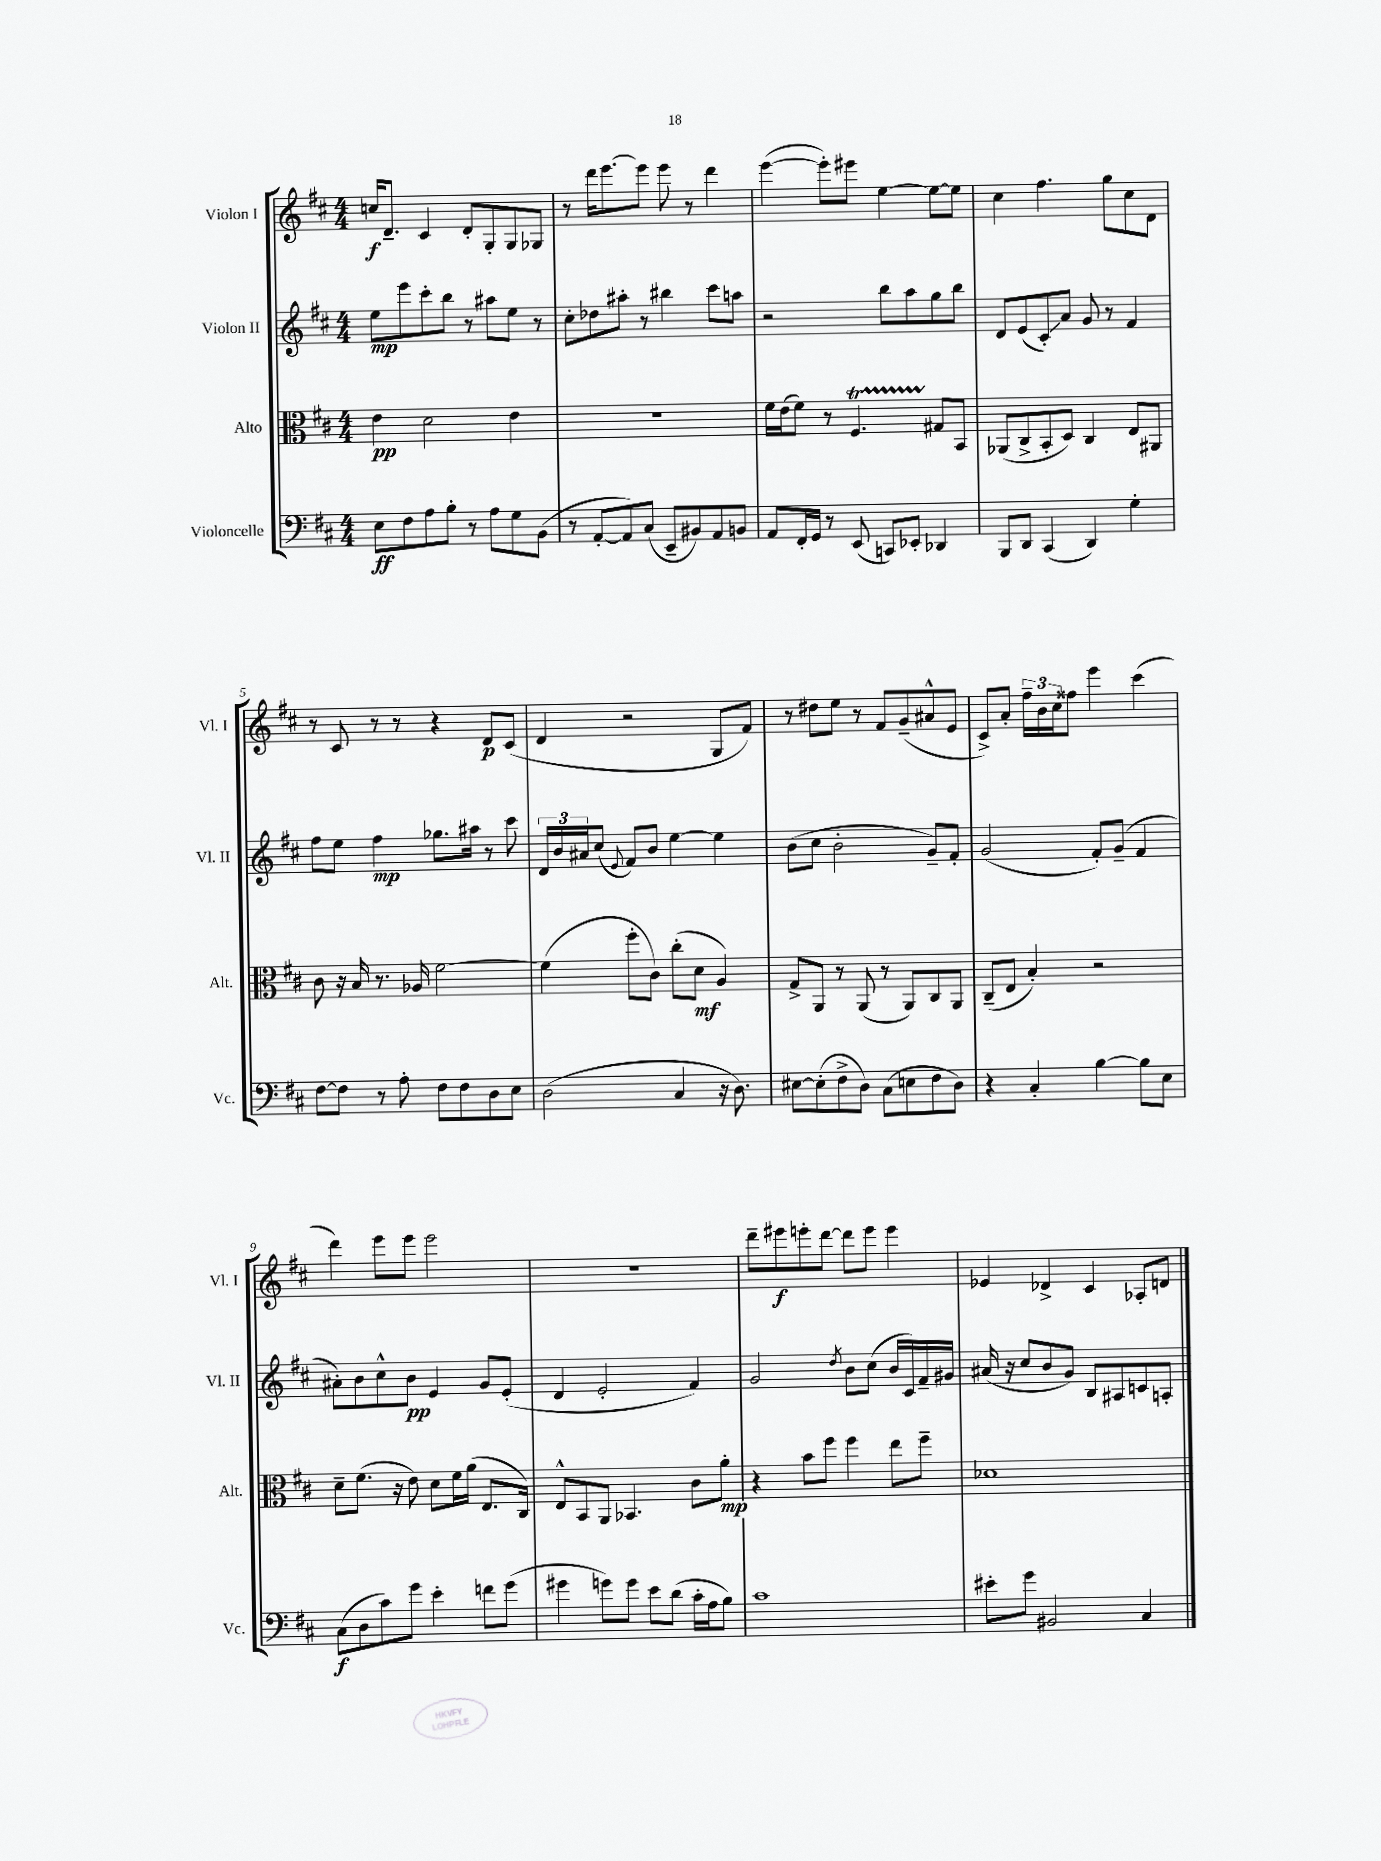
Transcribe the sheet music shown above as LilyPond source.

<<
\new StaffGroup <<
\new Staff = "s0" \with { instrumentName = "Violon I" shortInstrumentName = "Vl. I" } {
    \clef treble \key d \major \numericTimeSignature \time 4/4
    c''16\f d'8.-- cis'4 d'8-. g8-. g8 ges8 |
    r8 d'''16 e'''8.~ e'''8 e'''8 r8 d'''4 |
    e'''4~( e'''8-.) eis'''8 e''4~ e''8~ e''8 |
    cis''4 fis''4. g''8 cis''8 d'8 |
    r8 cis'8 r8 r8 r4 d'8\p cis'8( |
    d'4 r2 g8 fis'8) |
    r8 dis''8 e''8 r8 fis'8 g'8--( ais'8-^ e'8 |
    cis'8->) a'8-. \tuplet 3/2 { fis''16-- b'16 cis''16 } fisis''8 e'''4 cis'''4( |
    d'''4) e'''8 e'''8 e'''2 |
    R1 |
    d'''8-- eis'''8\f e'''8-. d'''8~ d'''8 e'''8 e'''4 |
    ees'4 des'4-> cis'4 aes8-. d'8 \bar "|." |
}
\new Staff = "s1" \with { instrumentName = "Violon II" shortInstrumentName = "Vl. II" } {
    \clef treble \key d \major \numericTimeSignature \time 4/4
    e''8\mp e'''8 cis'''8-. b''8 r8 ais''8 e''8 r8 |
    cis''8-. des''8 ais''8-. r8 bis''4 cis'''8 a''8 |
    r2 b''8 a''8 g''8 b''8 |
    d'8 e'8( cis'8-.\glissando) a'8 g'8 r8 fis'4 |
    fis''8 e''8 fis''4\mp ges''8. ais''16 r8 cis'''8 |
    \tuplet 3/2 { d'16 b'16 ais'16 } cis''8( \appoggiatura { e'8 } fis'8) b'8 e''4~ e''4 |
    b'8( cis''8 b'2-. g'8--) fis'8-. |
    g'2( fis'8-.) g'8--( fis'4 |
    ais'8-.) b'8 cis''8-^ b'8\pp e'4 g'8 e'8-.( |
    d'4 e'2-. fis'4) |
    g'2 \acciaccatura { d''8 } b'8 cis''8( b'16 cis'16) fis'16-- gis'16 |
    ais'16( r16 cis''8 b'8 g'8) b8 ais8 c'8 a8-. \bar "|." |
}
\new Staff = "s2" \with { instrumentName = "Alto" shortInstrumentName = "Alt." } {
    \clef alto \key d \major \numericTimeSignature \time 4/4
    e'4\pp d'2 e'4 |
    r1 |
    fis'16 e'16( fis'8) r8 fis4.\startTrillSpan gis8\stopTrillSpan b,8 |
    aes,8( cis8-> b,8-. d8) cis4 e8 ais,8 |
    cis'8 r16 b16 r8. aes16 fis'2~ |
    fis'4( fis''8-. cis'8) cis''8-.( d'8\mf a4) |
    g8-> a,8 r8 a,8( r8 a,8) cis8 a,8 |
    cis8--( e8 b4-.) r2 |
    d'8-- fis'8.( r16 e'8) d'8 fis'16 a'16( e8. cis16) |
    e8-^ b,8 a,8 bes,4. cis'8 a'8-.\mp |
    r4 b'8 fis''8 fis''4 e''8 fis''8-- |
    des'1 \bar "|." |
}
\new Staff = "s3" \with { instrumentName = "Violoncelle" shortInstrumentName = "Vc." } {
    \clef bass \key d \major \numericTimeSignature \time 4/4
    e8\ff fis8 a8 b8-. r8 a8 g8 b,8( |
    r8 a,8~-. a,8) cis8( e,8-- bis,8) a,8 b,8 |
    a,8 fis,16-. g,16 r8 e,8( c,8) ees,8-. des,4 |
    b,,8 d,8 cis,4( d,4) g4-. |
    fis8~ fis8 r8 a8-. fis8 fis8 d8 e8 |
    d2( cis4 r16 d8.) |
    eis8~ eis8-.( fis8-> d8) cis8( e8 fis8 d8) |
    r4 cis4-. b4~ b8 e8 |
    cis8\f( d8 cis'8) g'8 e'4-. f'8 g'8( |
    gis'4 g'8) g'8 e'8 d'8( cis'16-. a16 b8) |
    cis'1 |
    eis'8-. g'8 bis,2 cis4 \bar "|." |
}
>>
>>
